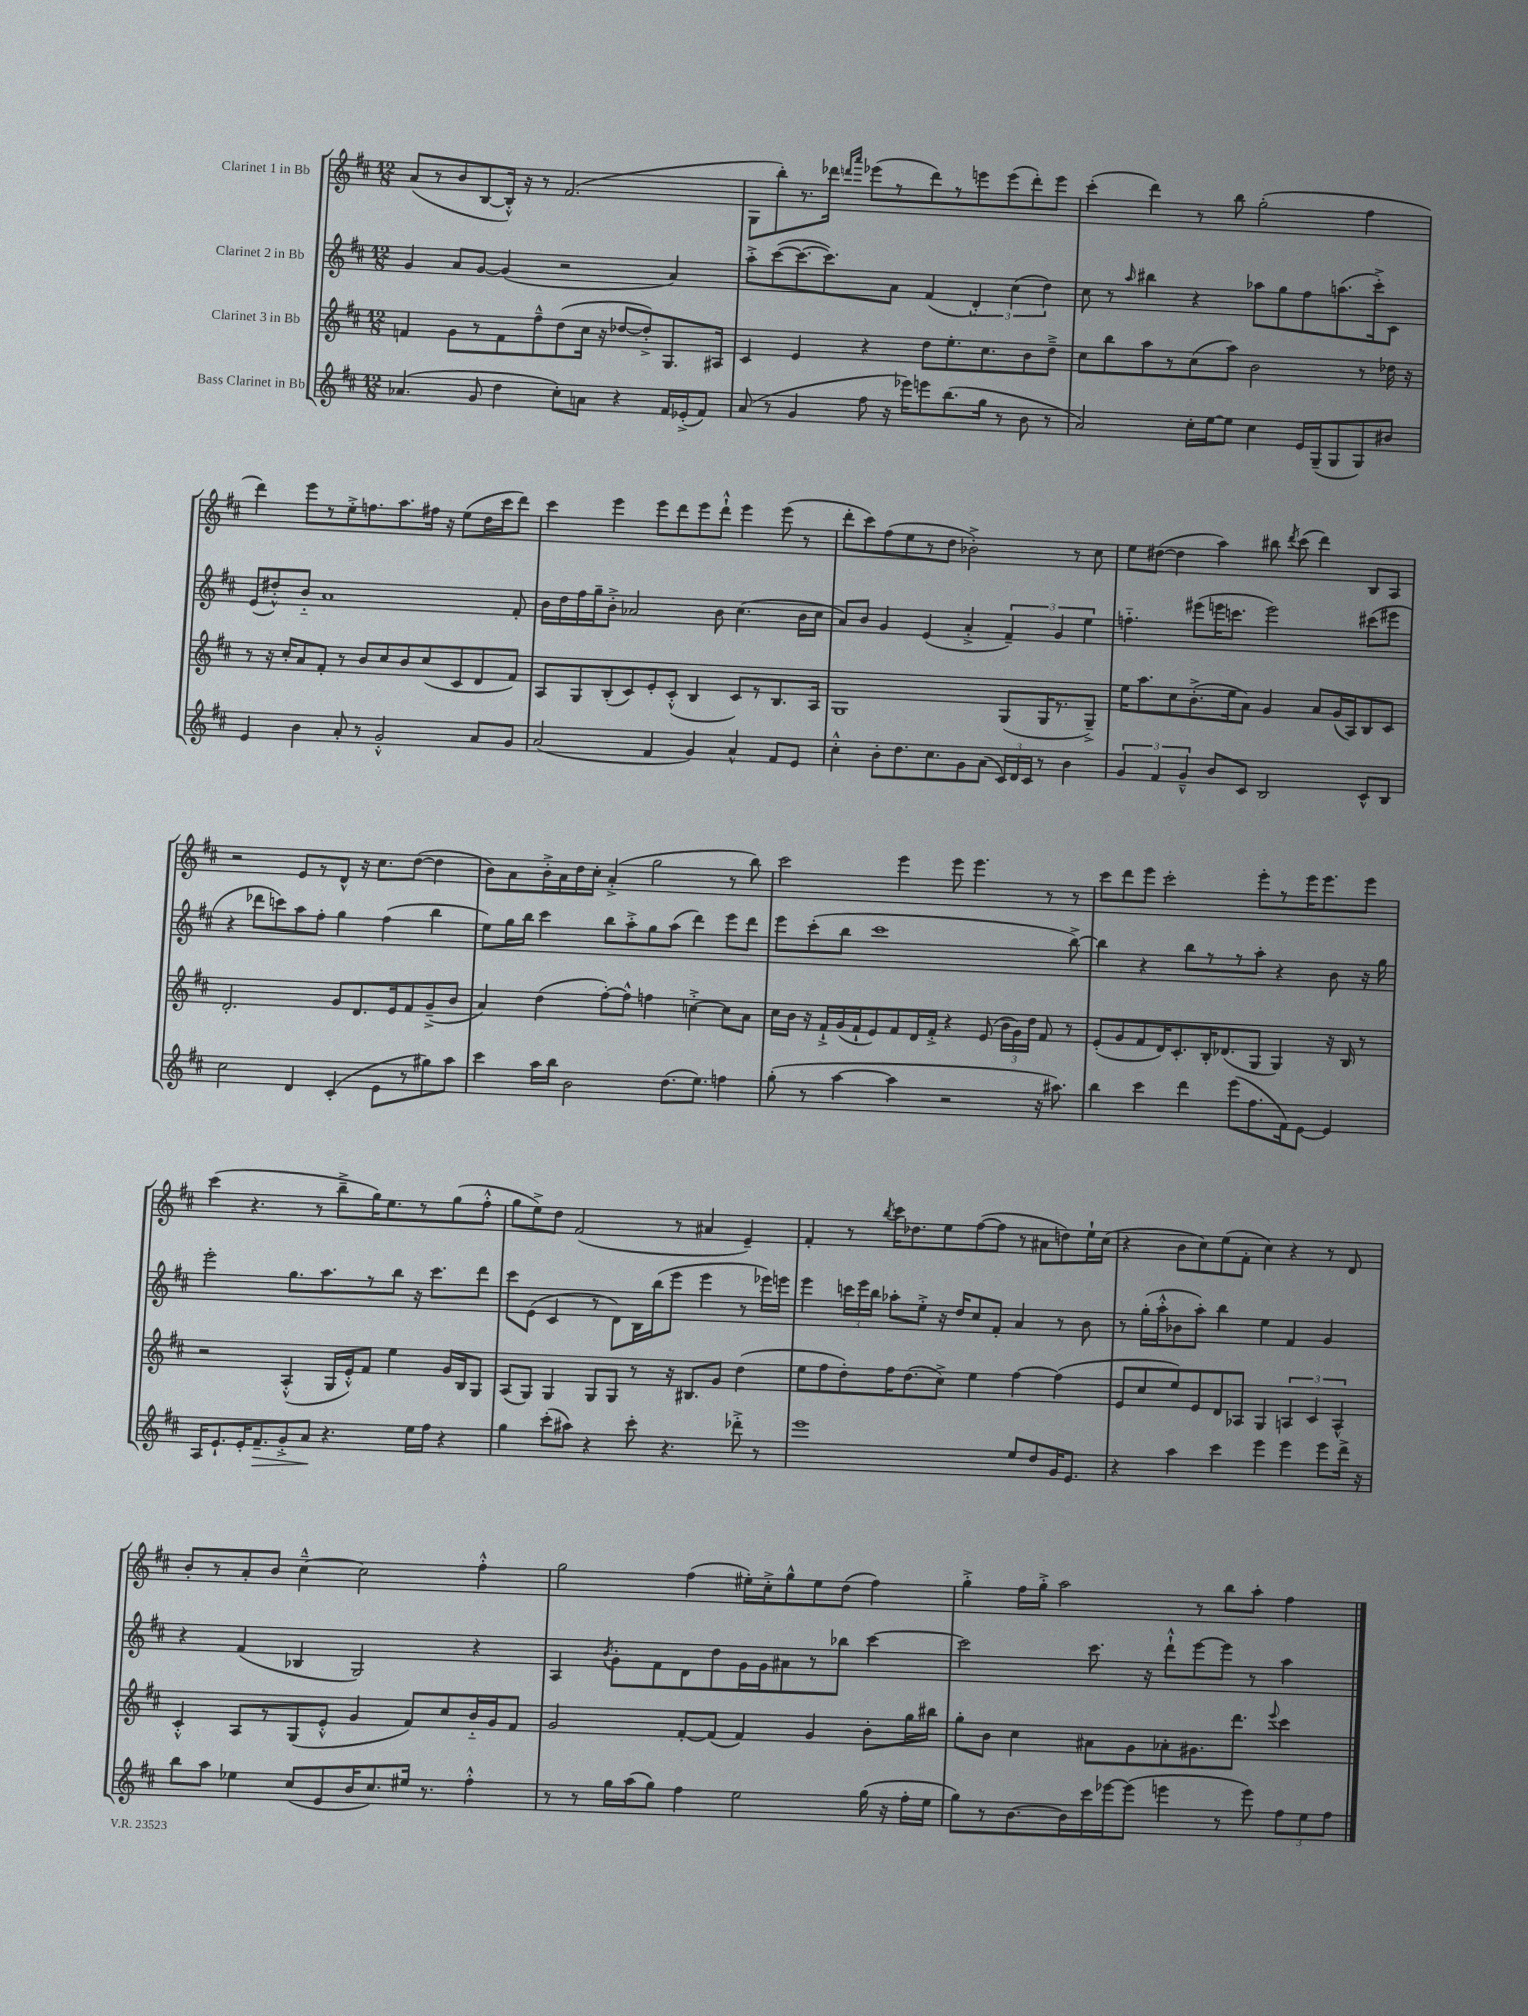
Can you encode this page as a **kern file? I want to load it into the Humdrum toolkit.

**kern	**dynam	**kern	**kern	**kern
*part4	*part4	*part3	*part2	*part1
*staff4	*staff4	*staff3	*staff2	*staff1
*I"Bass Clarinet in Bb	*	*I"Clarinet 3 in Bb	*I"Clarinet 2 in Bb	*I"Clarinet 1 in Bb
*clefG2	*	*clefG2	*clefG2	*clefG2
*k[f#c#]	*	*k[f#c#]	*k[f#c#]	*k[f#c#]
*M12/8	*	*M12/8	*M12/8	*M12/8
=1	=1	=1	=1	=1
(4.a-X/	.	4fn/	4g/	(8a/L
.	.	.	.	8r
.	.	8g\L	8a/L	8b/
8g/	.	8r	[8g/J	[8B/
4dd\	.	8f\	(4g/]	16B'^^/Jk])
.	.	.	.	16r
.	.	8ff#~^^\	.	8r
8cc#'\L)	.	(8dd\	2r	(2.f#/
8an\J	.	16cc#\Jk	.	.
.	.	16r	.	.
4r	.	[8dd-X/L	.	.
.	.	8dd-'^/])	.	.
16f#/LL	.	8.G/	4a/)	.
(16e-X'^/J	.	.	.	.
8f#/J)	.	.	.	.
.	.	16A#X/Jk	.	.
=2	=2	=2	=2	=2
(8a/	.	4c#/	8aa'^\L	8G\L
8r	.	.	([8ccc#\	8bb'\)
4g/	.	4e/	8.ccc#\_	8.r
.	.	.	8.ccc#\])	16ddd-X\Jk
.	.	.	.	16qqdddn/LL
.	.	.	.	16qqaaa/JJ
8ff#\	.	4r	.	(8eee-X\L
16r	.	.	8a\J	8r
16eee-X\KL)	.	.	.	.
8eeen\	.	8dd\L	(4f#/	8ddd\)
(8.bb\	.	8.ee'\	.	8r
.	.	.	6d'/)	8eeen\
16gg\Jk	.	8.cc#\	.	.
8r	.	.	.	(8eee\
.	.	.	(6cc#\	.
8b\	.	8b\	.	8ddd'\)
.	.	.	6dd\)	.
8r	.	8dd~^\J	.	8eee\J
=3	=3	=3	=3	=3
2a/)	.	8cc#\L	8cc#\	(4ccc#'\
.	.	8bb\	8r	.
.	.	.	16qqaa/	.
.	.	8aa\	4bb#X\	4ddd\)
.	.	8r	.	.
16cc#'\LL	.	(8cc#\	4r	8r
[16ee\J	.	.	.	.
8ee\J]	.	8aa\J)	.	8bb\
4cc#\	.	2b\	8aa-X\L	(2gg'\
.	.	.	8gg\	.
16e/LL	.	.	8ff#\	.
(16G~/J	.	.	.	.
8G/	.	.	(8.aan\	.
8G/)	.	8r	.	4ff#\
.	.	.	16ccc#'^\k)	.
8b#X/J	.	16dd-X\	8c#\J	.
.	.	16r	.	.
!!LO:LB:g=z
=4	=4	=4	=4	=4
4e/	.	8r	(8e/L	4ddd\)
.	.	16r	8dd#X'^^/)	.
.	.	16cc#'/KL	.	.
4b\	.	8a/	8b/J	8eee\L
.	.	8f#'/J	1a	8r
8a'/	.	8r	.	8ee'^\
8r	.	8b/L	.	8.ffn\
2g'^^/	.	8cc#/	.	.
.	.	.	.	8.aa\
.	.	8b/	.	.
.	.	(8cc#/	.	16ff#X\Jk
.	.	.	.	16r
.	.	8c#/	.	(8ee\L
8a/L	.	8d/	.	16dd\L
.	.	.	.	16ccc#\J
8g/J	.	8f#/J)	8f#'/	8ddd\J)
=5	=5	=5	=5	=5
(2a/	.	8A/L	16b\LL	4ccc#\
.	.	.	16dd\	.
.	.	8G/	16ff#\	.
.	.	.	16gg~\J	.
.	.	(8B'/	8b'^\J	4eee\
.	.	8c#/)	2a-X/	.
4f#/	.	8e'/	.	8eee\L
.	.	(8c#'^^/J	.	8ddd\
4g/)	.	4B/	.	8eee\
.	.	.	8b\	8ddd`^^\J
4a^^/	.	8c#/L)	(4.cc#\	4eee\
.	.	8r	.	.
8f#/L	.	8.B/	.	(8eee\
8e/J	.	.	16b\LL	8r
.	.	16A/Jk	16cc#\JJ	.
=6	=6	=6	=6	=6
4cc#'^^\	.	1G	8a/L)	8ddd'\L
.	.	.	8b/J	8ccc#\)
8b'\L	.	.	4g/	(8ff#\
8.dd\	.	.	.	8ee\
.	.	.	(4e/	8r
8.cc#\	.	.	.	.
.	.	.	.	8dd\J
8g\	.	.	4a'^/	2b-X'^\)
(8a\J	.	.	.	.
24c#/LL)	.	(8G/L	6f#~/)	.
24d/	.	.	.	.
24c#/JJ	.	.	.	.
8r	.	16G/K	.	.
.	.	.	6g/	.
.	.	8.r	.	.
4b\	.	.	.	8r
.	.	.	6ee\	.
.	.	8G~^/J)	.	8cc#\
=7	=7	=7	=7	=7
6g/	.	16ee\KL	4.ffn\	8ee\L
.	.	8.aa\	.	.
.	.	.	.	([8dd#X\J
6f#/	.	.	.	.
.	.	8cc#\	.	4dd#\]
6g~^^/	.	.	.	.
.	.	(8.b'^\	(8eee#X\L	.
8b/L	.	.	16eeen\K	4aa\)
.	.	16ee\k	8.cccn\J	.
8c#/J	.	8a\J)	.	.
2B/	.	4g/	2eee\)	8bb#X\
.	.	.	.	8qddd/
.	.	.	.	(8ccc#\
.	.	8a/L	.	4ddd\)
.	.	(16g/L	.	.
.	.	16A/J)	.	.
8c#^^/L	.	8B/	(8ccc#X\L	8B/L
8B/J	.	8c#/J	8eee#X\J	8A/J
!!LO:LB:g=z
=8	=8	=8	=8	=8
2cc#\	.	2.d'/	4r	2r
.	.	.	8ddd-X\L	.
.	.	.	8cccn\)	.
4d/	.	.	8aa\	8e/L
.	.	.	8ff#'\J	8r
(4c#'/	.	8g/L	4gg\	8d^^/J
.	.	8.d/	.	16r
.	.	.	.	8.cc#\L
8e\L	.	.	(4ff#\	.
.	.	16e/k	.	.
8r	.	8f#/	.	([8dd\J
8gg#X\)	.	(8g~^/	4bb\	4dd\]
8aa\J	.	8b/J	.	.
=9	=9	=9	=9	=9
4ccc#\	.	4a/)	8ee\L)	8b\L)
.	.	.	16gg\L	8a\
.	.	.	16bb\JJ	.
16aa\LL	.	(4dd\	4ccc#\	16b'^\L
16bb\JJ	.	.	.	16a\
2b\	.	.	.	16dd\
.	.	.	.	16cc#'\JJ
.	.	[8ff#'\L)	8bb\L	(4a'^/
.	.	8ff#^^\J]	8aa'^\	.
.	.	4ffn\	8gg\	2gg\
(8.dd\L	.	.	(8aa\J	.
.	.	[4ccn'^\	4ddd\)	.
8.ee\J)	.	.	.	.
4ffn\	.	8cc\L]	8eee\L	8r
.	.	8a\J	8ddd\J	8bb\)
=10	=10	=10	=10	=10
(8gg'\	.	16cc#\LL	8eee\L	2ccc#\
.	.	16b\JJ	.	.
8r	.	16r	(8ccc#'\	.
.	.	16f#`^/LL	.	.
[4aa\	.	(16g/	8bb\J	.
.	.	16f#`/J	.	.
.	.	8e/)	1ccc#	.
4aa\]	.	8f#/	.	4eee\
.	.	16d/L	.	.
.	.	16f#'^/JJ	.	.
2r	.	4r	.	8eee\
.	.	.	.	4.eee\
.	.	(8e/	.	.
.	.	24b\LL	.	.
.	.	24g\)	.	.
.	.	24dd\JJ	.	.
16r	.	8f#/	.	8r
8.aa#X\)	.	.	.	.
.	.	8r	[8bb^\)	8r
=11	=11	=11	=11	=11
4bb\	.	(8e'/L	4bb\]	8ccc#\L
.	.	8g/	.	8ddd\
4ccc#\	.	8f#/	4r	8eee\J
.	.	16d/K)	.	2ccc#'\
.	.	8.c#'/	.	.
4ddd\	.	.	8bb\L	.
.	.	16B'/K	8r	.
.	.	(8.d-X/	.	.
(8eee\L	.	.	8r	.
8.ff#\	.	8G/J	8aa'\J	8eee'\L
.	.	4G/)	4r	8r
16f#\k)	.	.	.	.
[8e\J	.	.	.	16eee\K
.	.	.	.	8.eee\
4e/]	.	16r	8b\	.
.	.	16B/	.	.
.	.	8r	16r	8eee\J
.	.	.	16gg\	.
!!LO:LB:g=z
=12	=12	=12	=12	=12
16A/KL	.	2r	2eee'\	(4ccc#\
8.e`/	.	.	.	.
16e'/K	.	.	.	4.r
!	!LO:HP:b	!	!	!
8.f#~/	>	.	.	.
8g'^/	.	(4A'^^/	8.gg\L	.
8a/J	.	.	.	8r
.	.	.	8.aa\	.
4.r	]	16G/LL	.	8bb~^\L
.	.	16e'^^/J)	.	.
.	.	8f#/J	8r	16gg\K)
.	.	.	.	8.ee\
.	.	4ee\	8bb\J	.
16ee\LL	.	.	16r	8r
16ff#\JJ	.	.	8.ccc#\L	.
4r	.	16g/LL	.	(8gg\
.	.	16B/J	.	.
.	.	8G/J	8ddd\J	8ff#'^^\J
=13	=13	=13	=13	=13
4gg\	.	(8A/L	8ccc#\L	8gg\L
.	.	8G/J)	(8e\J	8ee^\)
(8ccc#'\L	.	4G/	4c#/	8dd\J
8aa#X\J)	.	.	.	(2f#/
4r	.	8G/L	8r	.
.	.	8G/J	8d\L)	.
8ccc#'\	.	8r	16B\L	.
.	.	.	(16bb\J	.
4.r	.	16r	8eee\J	8r
.	.	8.B#X/L	.	.
.	.	.	4eee\	4a#X/
.	.	8g/J	.	.
8ddd-X'^\	.	(4dd\	8r	4e~/)
8r	.	.	16eee-X\LL)	.
.	.	.	16eeen\JJ	.
=14	=14	=14	=14	=14
1eee	.	8ee\L	4eee\	4f#'/
.	.	8ff#\	.	.
.	.	8dd'\)	24cccn\LL	8r
.	.	.	24eee\	.
.	.	.	24bb\JJ	.
.	.	.	.	8qbb/
.	.	16ff#\K	8aa-X'\L	16ccc#\KL
.	.	(8.dd\	.	8.dd-X\
.	.	.	8ee'^\J	.
.	.	8cc#^\J)	16r	8ee\
.	.	.	16dd/KL	.
.	.	4ee\	8cc#/	([8ff#\
.	.	.	8f#'/J	8ff#\J]
8ee/L	.	[4ff#\	4a/	8r
8dd/	.	.	.	8a#X\L
16g/K	.	(4ff#\]	8r	8ddn\)
8.e/J	.	.	.	.
.	.	.	8b\	16ee`\L
.	.	.	.	(16cc#\JJ
=15	=15	=15	=15	=15
4r	.	8e/L	8r	4r
.	.	8cc#/	(16gg'\LL	.
.	.	.	16aa'^^\J	.
4aa\	.	8ee/)	8b-X\	8b\L
.	.	8e/	8aa'\J)	8cc#\)
4ccc#\	.	8d/	4bb\	(8ee\
.	.	8A-X/J	.	8f#'\J
4eee\	.	4G/	4ee\	4cc#\)
4eee\	.	6An/	4f#/	4r
.	.	6c#/	.	.
8eee\L	.	.	4g/	8r
.	.	6A^^/	.	.
16ddd^\Jk	.	.	.	8d/
16r	.	.	.	.
!!LO:LB:g=z
=16	=16	=16	=16	=16
8bb\L	.	4c#'^^/	4r	8b'/L
8aa\J	.	.	.	8r
4ee-X\	.	8A/L	(4f#/	8a'/
.	.	8r	.	8b/J
(8cc#/L	.	(8G/	4B-X/	[4cc#~^^\
8e/	.	8e'^^/J	.	.
16b/K	.	4g/	2G/)	2cc#\]
8.cc#/)	.	.	.	.
16ee#X/Jk	.	8f#/L)	.	.
8.r	.	.	.	.
.	.	8cc#/	.	.
4ff#'^^\	.	16b/L	4r	4ff#'^^\
.	.	16g/J	.	.
.	.	8f#/J	.	.
=17	=17	=17	=17	=17
8r	.	2g/	4A/	2gg\
8r	.	.	.	.
.	.	.	8qb/	.
16gg\LL	.	.	8g'\L	.
(16aa\J	.	.	.	.
8gg\J)	.	.	8f#\	.
4ff#\	.	[8f#'/L	8d\	(4ff#\
.	.	(8f#/J]	8dd\	.
2ee\	.	4f#/)	16g\L	16ee#X'\LL)
.	.	.	16g\J	16cc#'^\J
.	.	.	8a#X\	8gg^^\
.	.	4g/	8r	8ee#\
.	.	.	8bb-X\J	(8dd\J
(16gg\	.	8b'\L	[4ccc#\	4ff#\)
16r	.	.	.	.
16ff#'\LL	.	16gg\L	.	.
16ee\JJ	.	16bb#X\JJ	.	.
=18	=18	=18	=18	=18
8gg\L)	.	8gg'\L	2ccc#\]	4gg'^\
8r	.	8b\J	.	.
[8.b\	.	4cc#\	.	16ff#\LL
.	.	.	.	16gg'^\JJ
.	.	.	.	2aa\
16b\L]	.	.	.	.
16ccc#\	.	8a#X\L	8.ccc#\	.
[16eee-X\J	.	.	.	.
(8eee-\J]	.	8g\	.	.
.	.	.	16r	.
4eeen\	.	8a-X'\	8ddd`^^\L	.
.	.	8.g#X\	[8eee\	8r
8r	.	.	8eee\J]	8bb\L
.	.	8.ddd\J	.	.
8eee\)	.	.	8r	8aa'\J
.	.	8qqeee/	.	.
12ff#\L	.	4ccc#\	4aa\	4ff#\
12ee\	.	.	.	.
12ff#\J	.	.	.	.
==	==	==	==	==
*-	*-	*-	*-	*-
